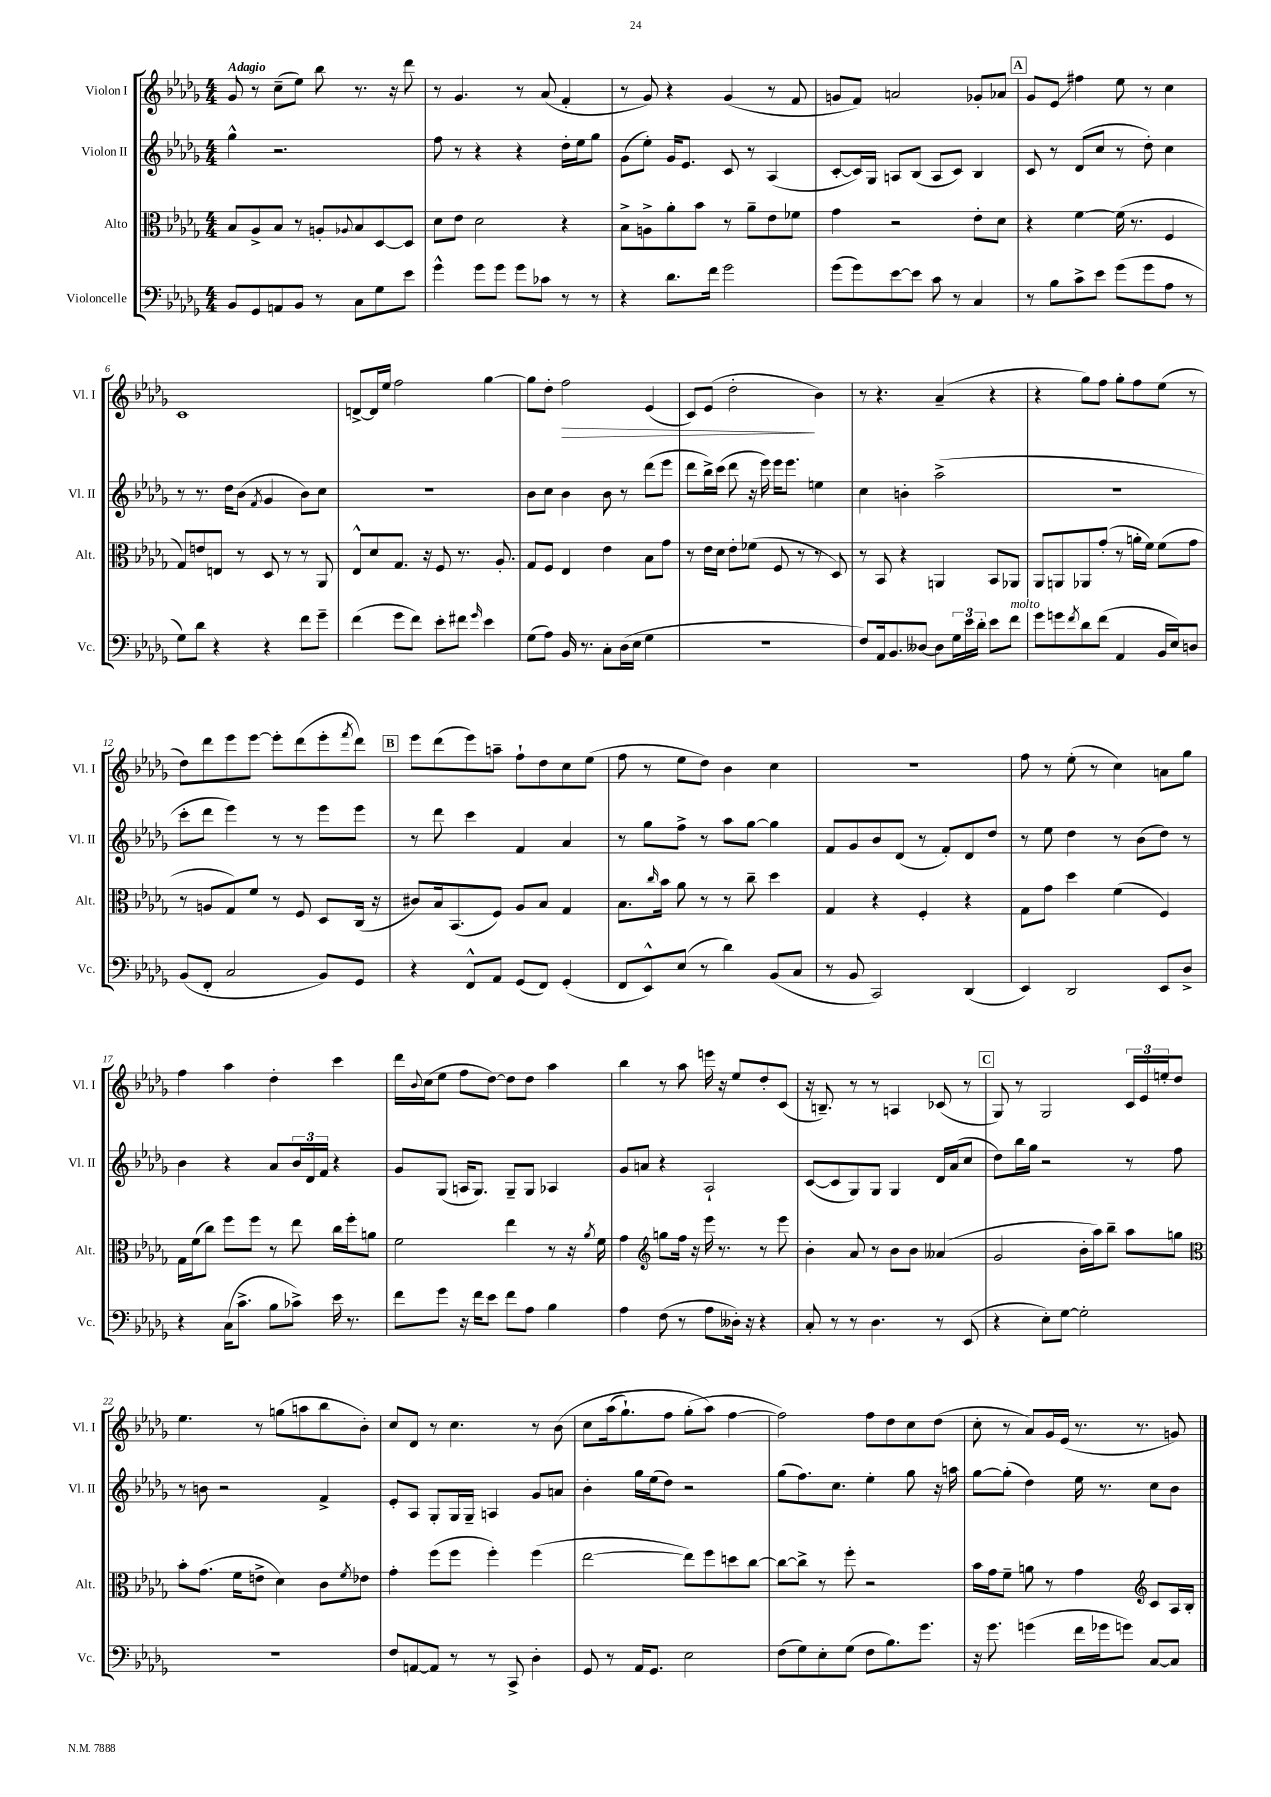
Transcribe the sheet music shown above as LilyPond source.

<<
\new StaffGroup <<
\new Staff = "s0" \with { instrumentName = "Violon I" shortInstrumentName = "Vl. I" } {
    \clef treble \key des \major \numericTimeSignature \time 4/4 \tempo "Adagio"
    ges'8 r8 c''8--( ees''8) bes''8 r8. r16 des'''8 |
    r8 ges'4. r8 aes'8( f'4-. |
    r8 ges'8) r4 ges'4( r8 f'8 |
    g'8 f'8) a'2 ges'8-. aes'8 |
    \mark \markup { \box "A" } ges'8 ees'8\glissando fis''4 ees''8 r8 c''4 |
    c'1 |
    d'8~-> d'16 ees''16 f''2 ges''4~ |
    ges''8 des''8-. f''2\> ees'4( |
    c'8) ees'8( des''2-.\! bes'4) |
    r8 r4. aes'4--( r4 |
    r4 ges''8) f''8 ges''8-. f''8 ees''8( r8 |
    des''8) des'''8 ees'''8 ees'''8~ ees'''8-. des'''8( ees'''8-. \acciaccatura { f'''8 } des'''8) |
    \mark \markup { \box "B" } ees'''8 des'''8( ees'''8) a''8-- f''8-! des''8 c''8 ees''8( |
    f''8 r8 ees''8 des''8) bes'4 c''4 |
    R1 |
    f''8 r8 ees''8-.( r8 c''4) a'8 ges''8 |
    f''4 aes''4 des''4-. c'''4 |
    des'''16 \appoggiatura { bes'8 } c''16( ees''8 f''8 des''8~) des''8 des''8 aes''4 |
    bes''4 r8 aes''8 e'''16 r16 ees''8 des''8-. c'8( |
    r16 b8.--) r8 r8 a4 ces'8( r8 |
    \mark \markup { \box "C" } ges8) r8 ges2 \tuplet 3/2 { c'16 ees'16 e''16-. } des''8 |
    ees''4. r8 g''8( a''8 bes''8 bes'8-.) |
    c''8 des'8 r8 c''4. r8 bes'8\( |
    c''8 aes''16( ges''8.-!) f''8 ges''8-.( aes''8\) f''4~ |
    f''2) f''8 des''8 c''8 des''8( |
    c''8-. r8 aes'8) ges'16 ees'16( r8. r8. g'8) \bar "|." |
}
\new Staff = "s1" \with { instrumentName = "Violon II" shortInstrumentName = "Vl. II" } {
    \clef treble \key des \major \numericTimeSignature \time 4/4
    ges''4-^ r2. |
    f''8 r8 r4 r4 des''16-. ees''16 ges''8 |
    ges'8( ees''8-.) ges'16 ees'8. c'8 r8 aes4( |
    c'8~-. c'16) ges16 a8 bes8( a8 c'8) bes4 |
    \mark \markup { \box "A" } c'8 r8 des'8( c''8 r8 des''8-.) c''4 |
    r8 r8. des''16 bes'8( \acciaccatura { f'8 } ges'4 bes'8) c''8 |
    R1 |
    bes'8 c''8 bes'4 bes'8 r8 des'''8( ees'''8 |
    des'''8 bes''16->) c'''16( des'''8 r16 ees'''16) ees'''16 ees'''8. e''4 |
    c''4 b'4-. aes''2->( |
    r1 |
    c'''8-. des'''8 ees'''4) r8 r8 ees'''8 ees'''8 |
    \mark \markup { \box "B" } r8 des'''8 c'''4 f'4 aes'4 |
    r8 ges''8 f''8-> r8 aes''8 ges''8~ ges''4 |
    f'8 ges'8 bes'8 des'8( r8 f'8-.) des'8 des''8 |
    r8 ees''8 des''4 r8 bes'8( des''8) r8 |
    bes'4 r4 aes'8 \tuplet 3/2 { bes'16 des'16 f'16 } r4 |
    ges'8 ges8( a16 ges8.) ges8-- ges8 aes4 |
    ges'8 a'8 r4 aes2-! |
    c'8~( c'8 ges8) ges8 ges4 des'16 aes'16( c''8 |
    \mark \markup { \box "C" } des''8) bes''16 ges''16 r2 r8 f''8 |
    r8 b'8 r2 f'4-> |
    ees'8-. aes8 ges8-. ges16 ges16-- a4 ges'8 a'8 |
    bes'4-. ges''16 ees''16( des''8) r2 |
    ges''8( f''8.) c''8. ees''4-. ges''8 r16 a''16 |
    ges''8~ ges''8-.( des''4) ees''16 r8. c''8 bes'8 \bar "|." |
}
\new Staff = "s2" \with { instrumentName = "Alto" shortInstrumentName = "Alt." } {
    \clef alto \key des \major \numericTimeSignature \time 4/4
    bes8 aes8-> bes8 r8 a8-. \appoggiatura { aes8 } bes8 des8~ des8 |
    des'8 ees'8 des'2 r4 |
    bes8-> a8-> aes'8-. bes'8 r8 aes'8-- ees'8 fes'8 |
    ges'4 r2 ees'8-. des'8 |
    \mark \markup { \box "A" } r4 f'4~ f'16( r8. f4 |
    ges8) e'8 e8 r8 des8 r8 r8 aes,8 |
    ees8-^ des'8 ges8. r16 f8 r8. aes8.-. |
    ges8 f8 ees4 ees'4 bes8 ges'8 |
    r8 ees'16 des'16 ees'8-. fes'8( f8 r8 r8 des8) |
    r8 bes,8 r4 a,4 bes,8 aes,8 |
    aes,8 a,8 aes,8 ges'8-.( r8 a'16-. f'16) f'8( ges'8 |
    r8 a8 ges8) f'8 r8 f8 des8 c16( r16 |
    \mark \markup { \box "B" } cis'8) bes16 bes,8.( f8) aes8 bes8 ges4 |
    bes8. \grace { c''16 } bes'16 aes'8 r8 r8 c''8-- des''4 |
    ges4 r4 f4-. r4 |
    ges8 ges'8 des''4 f'4( f4) |
    ges16 f'16( c''8) f''8 f''8 r8 ees''8 c''16 f''16-. a'8 |
    f'2 ees''4 r8 r16 \acciaccatura { aes'8 } f'16 |
    ges'4 \clef treble g''8 f''16 r16 ees'''16 r8. r8 ees'''8 |
    bes'4-. aes'8 r8 bes'8 bes'8 aeses'4( |
    \mark \markup { \box "C" } ges'2 bes'16-. aes''16) bes''8-- aes''8 g''8 |
    \clef alto bes'8-. ges'8.( f'16 e'8-> des'4) c'8 \acciaccatura { f'8 } ees'8 |
    ges'4-. f''8( f''8 f''4-.) f''4( |
    ees''2~ ees''8) f''8 d''8 c''8~ |
    c''8~ c''8-> r8 f''8-. r2 |
    bes'16 ges'16 f'8-- a'8 r8 ges'4 \clef treble c'8 aes16 bes16-. \bar "|." |
}
\new Staff = "s3" \with { instrumentName = "Violoncelle" shortInstrumentName = "Vc." } {
    \clef bass \key des \major \numericTimeSignature \time 4/4
    bes,8 ges,8 a,8 bes,8 r8 c8 ges8 ees'8 |
    ges'4-^ ges'8 ges'8 ges'8 ces'8 r8 r8 |
    r4 des'8. f'16 ges'2 |
    ges'8( ges'8) ees'8~ ees'8 c'8 r8 c4 |
    \mark \markup { \box "A" } r8 bes8 c'8-> ees'8 ges'8( ges'8 aes8 r8 |
    ges8) des'8 r4 r4 f'8 ges'8-- |
    f'4( ges'8 f'8) ees'8-. fis'8 \grace { ges'16 } ees'4 |
    ges8( aes8) bes,16 r8. c8-. des16( ees16 ges4 |
    R1 |
    f8) aes,16 bes,8. deses8~ deses8 \tuplet 3/2 { ges16 ees'16 des'16-. } ees'8 f'8^\markup { \italic "molto" } |
    ges'8 g'8 \acciaccatura { f'8 } des'8 f'8( aes,4 bes,16 ees16) d8 |
    bes,8( f,8-. c2 bes,8) ges,8 |
    \mark \markup { \box "B" } r4 f,8-^ aes,8 ges,8( f,8) ges,4-.( |
    f,8 ees,8-^) ees8( r8 des'4) bes,8( c8 |
    r8 bes,8 c,2) des,4( |
    ees,4) des,2 ees,8 des8-> |
    r4 c16( c'8.-> bes8 ces'8->) ees'16 r8. |
    f'8 ges'8 r16 f'16 ees'8 f'8 aes8 bes4 |
    aes4 f8( r8 aes8 deses16-.) r16 r4 |
    c8-. r8 r8 des4. r8 ees,8( |
    \mark \markup { \box "C" } r4 ees8-.) ges8~ ges2-. |
    R1 |
    f8 a,8~ a,8 r8 r8 c,8-> des4-. |
    ges,8 r8 aes,16 ges,8. ees2 |
    f8( ges8) ees8-. ges8( f8 bes8.) ges'8. |
    r16 ges'8. g'4( f'16 ges'16 g'8) c8~ c8 \bar "|." |
}
>>
>>
